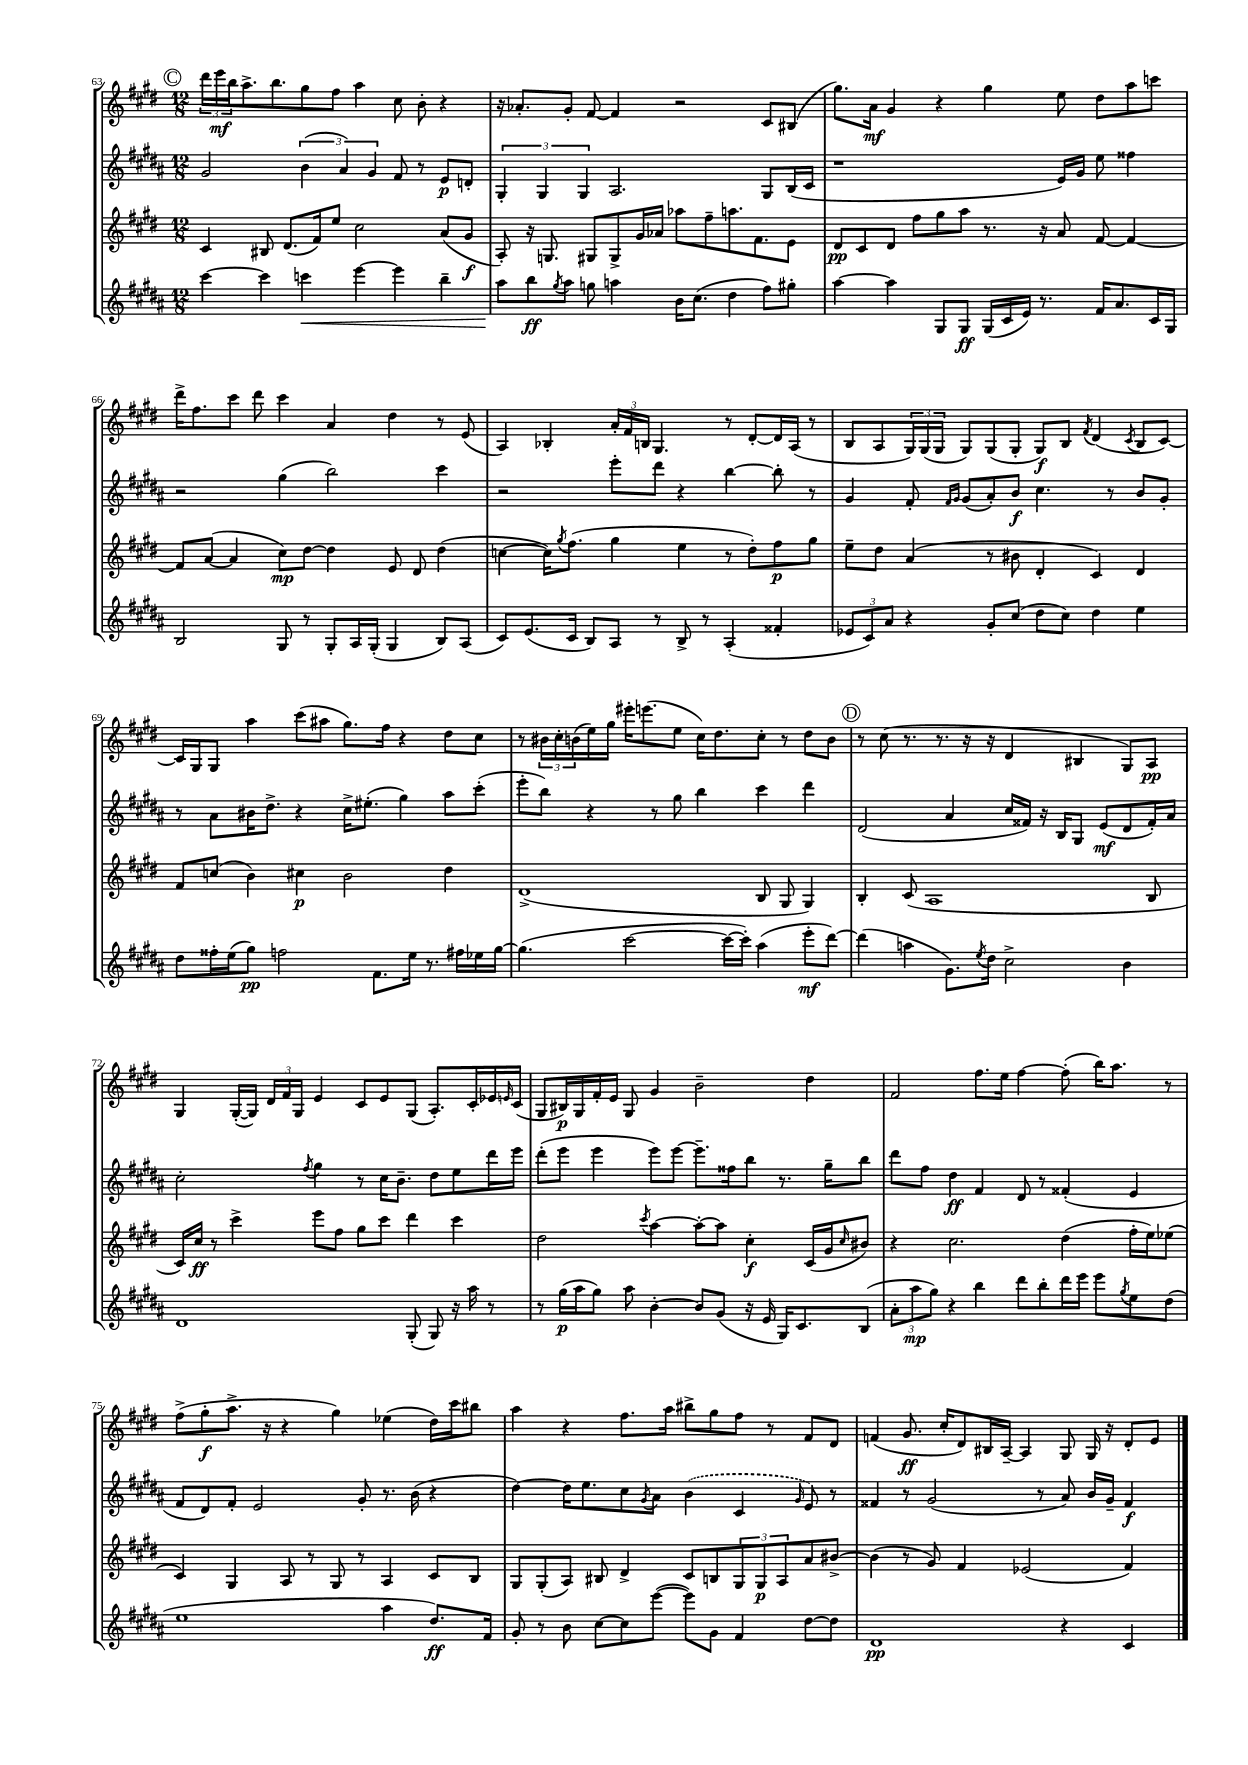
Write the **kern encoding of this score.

**kern	**kern	**kern	**kern
*staff4	*staff3	*staff2	*staff1
*clefG2	*clefG2	*clefG2	*clefG2
*k[f#c#g#d#a#]	*k[f#c#g#d#]	*k[f#c#g#d#a#]	*k[f#c#g#d#]
*M12/8	*M12/8	*M12/8	*M12/8
[4ccc#	4c#	2g#	24ddd#
.	.	.	24eee
.	.	.	24bb
.	.	.	8.aa^
4ccc#]	8B#	.	.
.	.	.	8.bb
.	(8.d#	.	.
4ccc	.	(6b	8gg#
.	16f#)	.	.
.	8ee	.	8ff#
.	.	6a#)	.
[4eee	2cc#	.	4aa
.	.	6g#	.
4eee]	.	8f#	8cc#
.	.	8r	8b'
4bb~	(8a	8e	4r
.	8g#	8d'	.
=	=	=	=
8aa#	8A')	6G#'	16r
.	.	.	8.a-'
8bb	16r	.	.
.	.	6G#	.
.	8.G	.	.
8qgg#	.	.	.
8aa#	.	.	8g#'
.	.	6G#	.
8gg	8G#	.	[8f#
4aa	8G#^	2.A#	4f#]
.	16g#	.	.
.	16a-	.	.
16b	8aa-	.	2r
(8.cc#	.	.	.
.	8ff#~	.	.
4dd#	8.aa	.	.
.	8.f#	.	.
8ff#)	.	8G#	8c#
8gg#'	8e	(16B	(8B#
.	.	16c#	.
=	=	=	=
[4aa#	8d#	1r	8.gg#)
.	8c#	.	.
.	.	.	16a
4aa#]	8d#	.	4g#
.	8ff#	.	.
8G#	8gg#	.	4r
8G#	8aa	.	.
(16G#	8.r	.	4gg#
16c#	.	.	.
16e)	.	.	.
8.r	16r	.	.
.	8a	16e)	8ee
.	.	16g#	.
16f#	[8f#	8ee	8dd#
8.a#	.	.	.
.	4f#_	4ff##	8aa
16c#	.	.	8ccc
16G#	.	.	.
=	=	=	=
2B	8f#]	2r	16ddd#^
.	.	.	8.ff#
.	([8a	.	.
.	4a]	.	8ccc#
.	.	.	8ddd#
8G#	8cc#)	(4gg#	4ccc#
8r	[8dd#	.	.
8G#'	4dd#]	2bb)	4a
16A#	.	.	.
(16G#'	.	.	.
4G#	8e	.	4dd#
.	8d#	.	.
8B)	(4dd#	4ccc#	8r
(8A#	.	.	(8e
=	=	=	=
8c#)	[4cc	2r	4A)
(8.e	.	.	.
.	16cc])	.	4B-'
.	8qgg#	.	.
16c#	(8.ff#	.	.
8B)	.	.	.
8A#	4gg#	8eee'	24a'
.	.	.	24f#
.	.	.	24B
8r	.	8ddd#	4.G#
8B^	4ee	4r	.
8r	.	.	.
(4A#'	8r	[4bb	8r
.	8dd#')	.	[8d#'
4f##'	8ff#	8bb']	16d#]
.	.	.	(16A
.	8gg#	8r	8r
=	=	=	=
12e-	8ee~	4g#	8B
12c#)	.	.	.
.	8dd#	.	8A
12a#	.	.	.
4r	(4a	8f#'	24G#)
.	.	.	(24G#
.	.	.	24G#
.	.	16qqf#	.
.	.	16qqg#	.
.	.	(8g#	8G#)
8g#'	8r	8a#')	(8G#
(8cc#	8b#	8b	8G#'
8dd#	4d#'	4.cc#	8G#)
8cc#)	.	.	8B
.	.	.	8qf#
4dd#	4c#)	.	(4d#
.	.	8r	.
.	.	.	8qc#
4ee	4d#	8b	8B
.	.	8g#'	[8c#)
=	=	=	=
8dd#	8f#	8r	16c#]
.	.	.	16G#
16ff##'	(8cc	8a#	8G#
(16ee	.	.	.
8gg#)	4b)	16b#	4aa
.	.	8.dd#^	.
2ff	.	.	.
.	4cc#	4r	(8ccc#
.	.	.	8aa#
.	2b	16cc#^	8.gg#)
.	.	(8.ee#'	.
8.f#	.	.	.
.	.	.	16ff#
.	.	4gg#)	4r
16ee	.	.	.
8.r	.	.	.
.	4dd#	8aa#	8dd#
16ff#	.	.	.
16ee-	.	(8ccc#'	8cc#
[16gg#	.	.	.
=	=	=	=
(4.gg#]	(1d#^	8eee'	8r
.	.	8bb)	24b#
.	.	.	24cc#'
.	.	.	(24b
.	.	4r	16ee)
.	.	.	16gg#
[2ccc#	.	.	16eee#'
.	.	.	(8.eee
.	.	8r	.
.	.	8gg#	8ee
.	.	4bb	16cc#)
.	.	.	8.dd#
16ccc#_	.	.	.
16ccc#'])	.	.	.
(4aa#	8B	4ccc#	8cc#'
.	8G#	.	8r
8eee'	4G#)	4ddd#	8dd#
[8ddd#)	.	.	8b
=	=	=	=
(4ddd#]	4B'	(2d#	8r
.	.	.	(8cc#
4aa	(8c#	.	8.r
.	1A	.	.
.	.	.	8.r
8.g#)	.	4a#	.
.	.	.	16r
8qee	.	.	.
16dd#	.	.	16r
2cc#^	.	16cc#	4d#
.	.	16f##)	.
.	.	16r	.
.	.	16B	.
.	.	8G#	4B#
.	.	(8e	.
4b	.	8d#	8G#)
.	8B	16f##')	8A
.	.	16a#	.
=	=	=	=
1d#	16c#)	2cc#'	4G#
.	16cc#	.	.
.	8r	.	.
.	4ccc#^	.	([16G#'
.	.	.	16G#])
.	.	.	24d#
.	.	.	24f#
.	.	.	24G#
.	.	8qff#	.
.	8eee	4gg#	4e
.	8ff#	.	.
.	8gg#	8r	8c#
.	8ccc#	16cc#	8e
.	.	8.b~	.
(8G#'	4ddd#	.	(8G#
8G#)	.	8dd#	8.A')
16r	4ccc#	8ee	.
16aa#	.	.	16c#'
8r	.	16ddd#	16e-
.	.	.	16qqe
.	.	16eee	(16c#
=	=	=	=
8r	2dd#	(8ddd#'	8G#
(16gg#	.	8eee	16B#)
16aa#	.	.	16G#
8gg#)	.	4eee	16f#'
.	.	.	16e
8aa#	.	.	8G#
.	8qccc#	.	.
[4b'	[4aa	8eee)	4g#
.	.	[8eee	.
8b]	8aa'_	8.eee~]	2b~
(8g#	8aa]	.	.
.	.	16ff##	.
16r	4cc#'	8bb	.
16e	.	.	.
16G#)	.	8.r	.
8.c#	.	.	.
.	(16c#	.	4dd#
.	16g#	16gg#~	.
.	16qqcc#	.	.
(8B	8b#)	8bb	.
=	=	=	=
12a#'	4r	8ddd#	2f#
12aa#	.	.	.
.	.	8ff#	.
12gg#)	.	.	.
4r	2.cc#	4dd#	.
4bb	.	4f#	8.ff#
.	.	.	16ee
8ddd#	.	8d#	[4ff#
8bb'	.	8r	.
16ddd#	(4dd#	(4f##'	(8ff#']
16eee	.	.	.
8eee	.	.	16bb)
.	.	.	8.aa
8qgg#	.	.	.
8ee	16ff#'	4e	.
.	16ee)	.	.
(8dd#	(8ee-	.	8r
=	=	=	=
1ee	4c#)	8f#	(8ff#^
.	.	8d#)	8gg#'
.	4G#	8f#'	8.aa^
.	.	2e	.
.	.	.	16r
.	8A	.	4r
.	8r	.	.
.	8G#	.	4gg#)
.	8r	8g#'	.
4aa#	4A	8.r	(4ee-
.	.	(16b	.
8.dd#)	8c#	4r	16dd#)
.	.	.	16ccc#
.	8B	.	8bb#
16f#	.	.	.
=	=	=	=
8g#'	8G#	[4dd#)	4aa
8r	(8G#'	.	.
8b	8A)	16dd#]	4r
.	.	8.ee	.
[8cc#	8B#	.	.
8cc#]	4d#^	8cc#	8.ff#
.	.	8qg#	.
([8eee	.	8a#	.
.	.	.	16aa
8eee])	8c#	(4b	8bb#^
8g#	8B	.	8gg#
4f#	12G#	4c#	8ff#
.	12G#	.	.
.	.	.	8r
.	12A	.	.
.	.	16qqg#	.
[8dd#	8a	8e)	8f#
8dd#]	[8b#^	8r	8d#
=	=	=	=
1d#	(4b#]	4f##	(4f
.	8r	8r	8.g#
.	8g#)	(2g#	.
.	.	.	16cc#'
.	4f#	.	8d#)
.	.	.	16B#
.	.	.	[16A~
.	(2e-	.	4A]
.	.	8r	.
4r	.	8a#)	8G#
.	.	16b	16G#
.	.	16g#~	16r
4c#	4f#)	4f##	8d#'
.	.	.	8e
==	==	==	==
*-	*-	*-	*-
